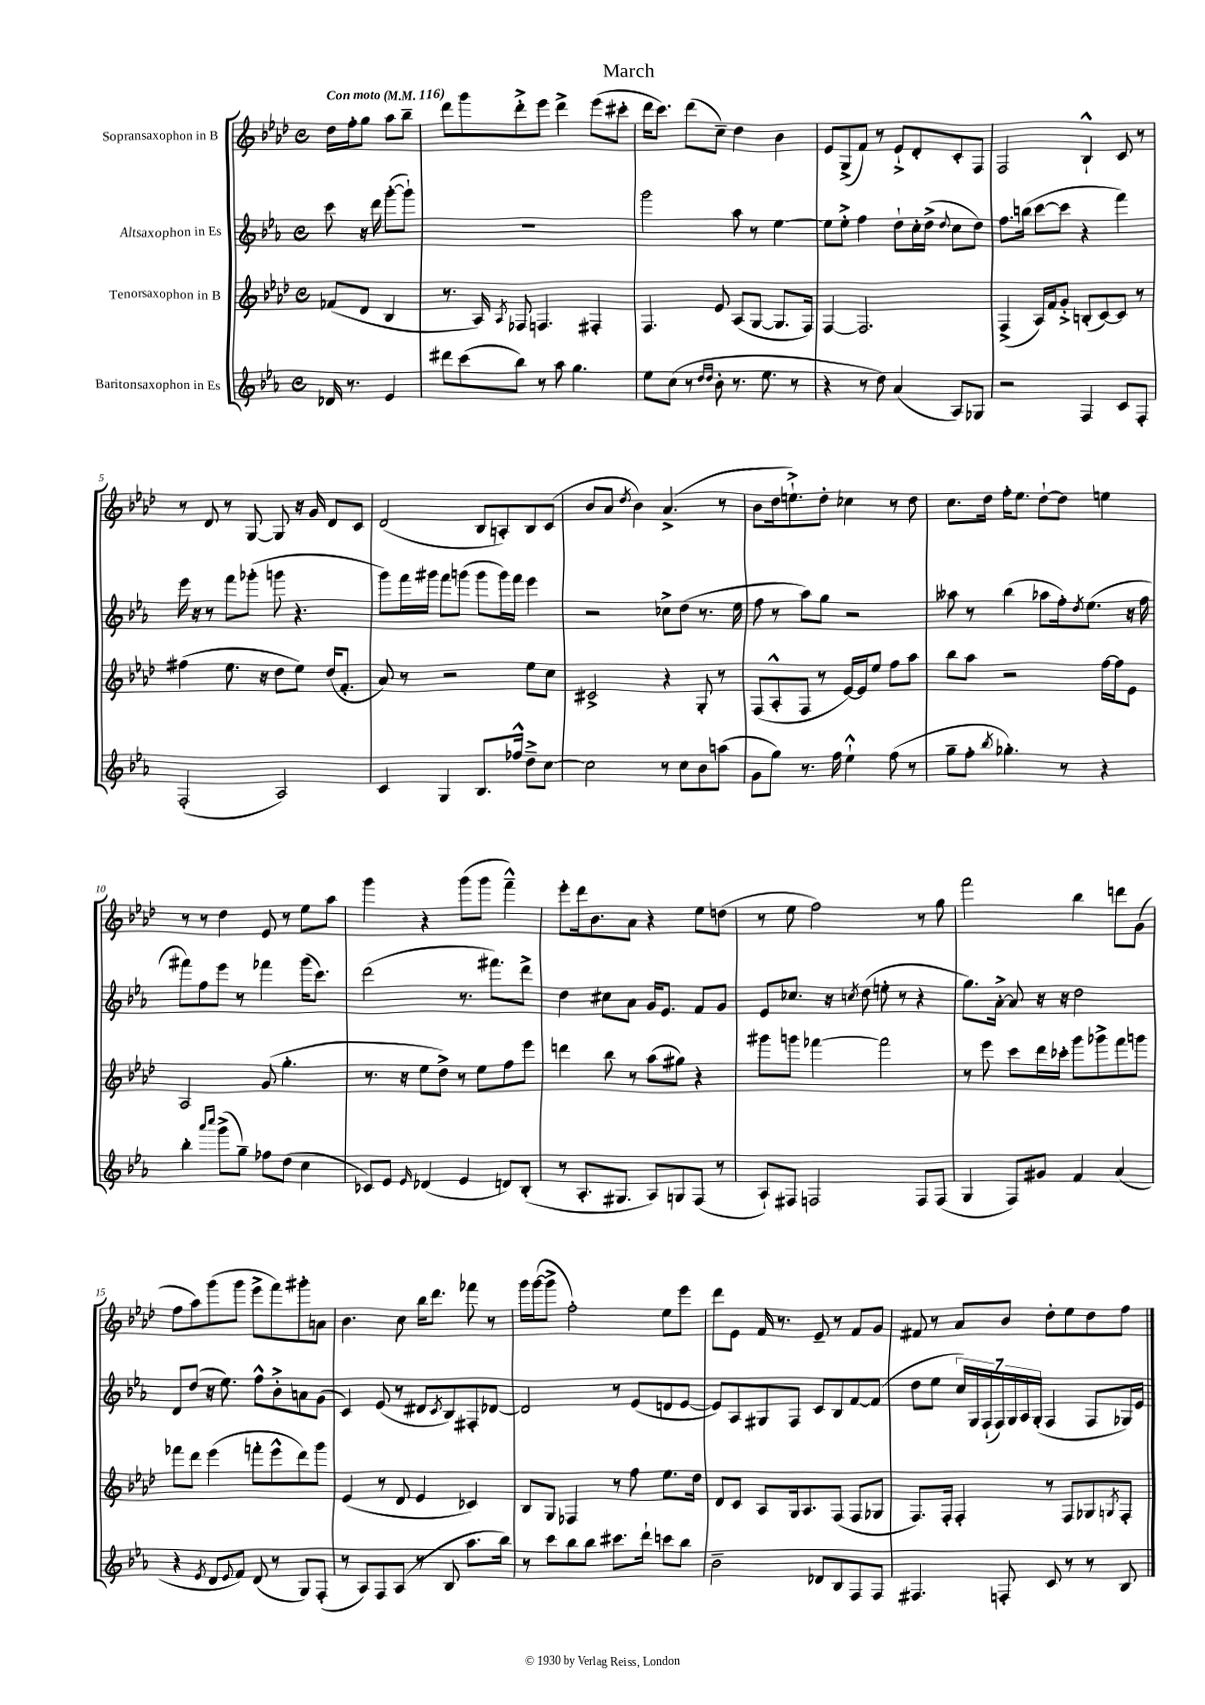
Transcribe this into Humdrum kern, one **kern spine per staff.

**kern	**kern	**kern	**kern
*staff4	*staff3	*staff2	*staff1
*clefG2	*clefG2	*clefG2	*clefG2
*k[b-e-a-]	*k[b-e-a-d-]	*k[b-e-a-]	*k[b-e-a-d-]
*M4/4	*M4/4	*M4/4	*M4/4
*met(c)	*met(c)	*met(c)	*met(c)
*MM116	*MM116	*MM116	*MM116
16d-	(8f-	8ccc	16dd-
8.r	.	.	16ff'
.	8d-	16r	8gg
.	.	16ddd	.
4e-	4B-	([8ggg'	8aa-
.	.	8ggg`])	8bb-~
=	=	=	=
8ddd#	8.r	1r	8ddd-
(8ccc	.	.	8ggg
.	16A-)	.	.
.	8qA-	.	.
8bb-)	8F-	.	8ddd-'^
8r	4.F	.	8eee-
8aa-	.	.	4ddd-^
4.gg	.	.	.
.	4F#'	.	(8eee-
.	.	.	8ccc#'
=	=	=	=
8ee-	4.F	2ggg	16ddd-
.	.	.	8.ccc)
(8cc	.	.	.
8r	.	.	(8ddd-
16qqdd	.	.	.
16qqdd	.	.	.
8b-'	8e-	.	8cc~)
8.r	(8A-	8aa-	4dd-
.	[8G	8r	.
8.ee-	.	.	.
.	8.G]	[4ee-	4b-
8r	.	.	.
.	16F)	.	.
=	=	=	=
4r	[4F	8ee-]	8e-
.	.	8ee-'^	(8G^
8r	2.F]	4ff	8f)
8dd)	.	.	8r
(4a-	.	8dd`	8e-`^
.	.	16cc'	8d-'
.	.	(16dd^	.
.	.	8qqdd	.
8A-)	.	8cc	8c'
8G-	.	8dd)	8F
=	=	=	=
2r	(4F^	8.ff	2F
.	.	(16bb	.
.	16A-)	[8ccc	.
.	16f	.	.
.	8g'^	8ccc]	.
4F	(8B'	4r	4B-`^^
.	[8c)	.	.
8c	8c]	4fff)	8c
8F'	8r	.	8r
=	=	=	=
(2F'	(4ff#	16eee-	8r
.	.	16r	.
.	.	8r	8d-
.	8.ee-	8fff	8r
.	.	(8ggg-'	[8G
.	16r	.	.
2A-)	8dd-	8ggg	8G]
.	8ee-)	4.r	16r
.	.	.	16g
.	(16dd-	.	8d-
.	8.f'	.	.
.	.	.	8c
=	=	=	=
4c	8a-)	8ggg)	(2d-
.	8r	16fff	.
.	.	16ggg#	.
4G	2r	8fff	.
.	.	(8ggg	.
8.B-	.	8ggg	8B-
.	.	16ggg)	8A')
16ff-^^	.	16fff	.
8dd~^	8ee-	4eee-	8B-
[8cc	8cc	.	(8c
=	=	=	=
2cc]	2c#^	2r	8b-
.	.	.	8a-
.	.	.	8qdd-
.	.	.	4b-)
8r	4r	8cc-^	(4.a-^
8cc	.	(8dd	.
8b-	8G'	8.r	.
(8aa	8r	.	8r
.	.	16ee-	.
=	=	=	=
8g	(8F	8ff	8b-
8gg)	8A-'^^	8r	16dd-
.	.	.	8.ee`^)
8.r	8F	8aa-)	.
.	8r	8gg	8dd-'
16ff	.	.	.
4ee-`^^	[16e-)	2r	4cc-
.	16e-]	.	.
.	8ee-	.	.
(8ff	8ff	.	8r
8r	8aa-	.	8dd-
=	=	=	=
8gg~	8bb-	8aa--	8.cc
8ff'	8aa-	8r	.
.	.	.	16dd-
8qbb-	.	.	.
4.gg-')	2r	(4bb-	16ff'
.	.	.	8.ee-
.	.	8aa-	[8dd-`
8r	.	16ff')	8dd-]
.	.	8qdd	.
.	.	(8.ee-	.
4r	[16ff	.	4ee
.	16ff]	.	.
.	8e-	16r	.
.	.	16ff	.
=	=	=	=
4bb-'	2A-	8fff#)	8r
.	.	8ff	8r
16qqaaa-	.	.	.
16qqcccc	.	.	.
(8ggg^	.	8eee-	4dd-
8gg~)	.	8r	.
8ff-	(8g	4fff-	8e-
(8dd	4.gg'	.	8r
4cc	.	(16ggg	8ee-
.	.	8.ccc)	.
.	.	.	8aa-
=	=	=	=
8c-)	8.r	(2ddd	4ggg
8e-	.	.	.
.	16r	.	.
16qqe-	.	.	.
(4d-	8ee-	.	4r
.	8dd-^)	.	.
4e-	8r	8.r	(8ggg
.	8ee-	.	8ggg
.	.	8.fff#)	.
8d)	8ff	.	4fff~^^)
(8B-'	8eee-	8ddd^	.
=	=	=	=
8r	4ddd	4dd	8eee-'
8.A-'	.	.	16ddd-
.	.	.	8.b-
.	8bb-	8cc#	.
8.G#	.	.	.
.	8r	8a-	8a-
8A-)	(8aa-	16g	4r
.	.	8.e-	.
8G	8gg#)	.	.
(8F	4r	8f	8ee-
8r	.	8g	(8dd
=	=	=	=
8A-`)	8ggg#	8e-	8r
8F#	8ggg	8.cc-	8ee-
2F	[4fff-	.	2ff)
.	.	16r	.
.	.	8qcc	.
.	.	(8dd	.
.	2fff-]	8ee'	.
.	.	8r	.
8F	.	4r	8r
(8F	.	.	8gg
=	=	=	=
4G	8r	8.gg)	2fff
.	8eee-	.	.
.	.	[16a-'^	.
8F)	8ccc	8a-]	.
8g#	16ddd-	16r	.
.	16ccc-'	16r	.
4f	8ggg	2dd	4bb-
.	8ggg-^	.	.
(4a-	8fff	.	8ddd
.	8ggg	.	(8g
=	=	=	=
4r	8fff-	8d	8ff
.	8ddd-	(8dd	8aa-)
8qe-	.	.	.
8d	(4eee-	16r	(8ggg
.	.	8.ee-)	.
8qqe-	.	.	.
8f)	.	.	8ggg
(8d	8fff'	8ff^^	8eee-^
8r	8eee-^^	8b-'^	8fff)
8G)	8ddd-)	8a	8ggg#'
(8F'	8ggg	(8g	8a
=	=	=	=
8r	(4e-	4c)	4.b-
8A-)	.	.	.
8F	8r	(8e-	.
(8A-	8d-	8r	8cc
8r	4e-	8d#	16bb-
.	.	.	8.ddd-
.	.	8qc	.
8B-	.	8B-)	.
8.aa-	4c-)	8F#'	8fff-
.	.	[8d-	8r
16bb-)	.	.	.
=	=	=	=
8r	8B-	2d-]	16ggg
.	.	.	([16ggg
8ccc	8G	.	8ggg^]
8bb-	4F-	.	2ff')
8bb-	.	.	.
8.ccc#	8r	8r	.
.	8ff	(8e-	.
16ddd`	.	.	.
8ccc	8.ee-	8d	8ee-
8bb-	.	[8e-	8eee-
.	16dd-	.	.
=	=	=	=
2b-~	8d-	8e-])	8ddd-
.	8c	8A-	8e-
.	8A-	8G#	16f
.	.	.	8.r
.	16G	8F	.
.	8.A-	.	.
8d-	.	8c	8e-~
8B-	(8F	8B-	8r
8F	8F	[8f	8f
8F	8G-	(8f]	8g
=	=	=	=
4.F#	8.F)	8dd	8f#
.	.	8ee-	8r
.	16F'	.	.
.	4F'	28cc)	8a-
.	.	28G	.
.	.	(28F`	.
.	.	28F)	.
8F'	.	.	8b-
.	.	28G	.
.	.	28A-	.
.	.	(28G'	.
8c	8r	4F	8dd-'
8r	8F	.	8ee-
8r	8G-	8F	8dd-
.	8qG	.	.
8B-	8F'	16G-)	8ff
.	.	16e-	.
==	==	==	==
*-	*-	*-	*-
